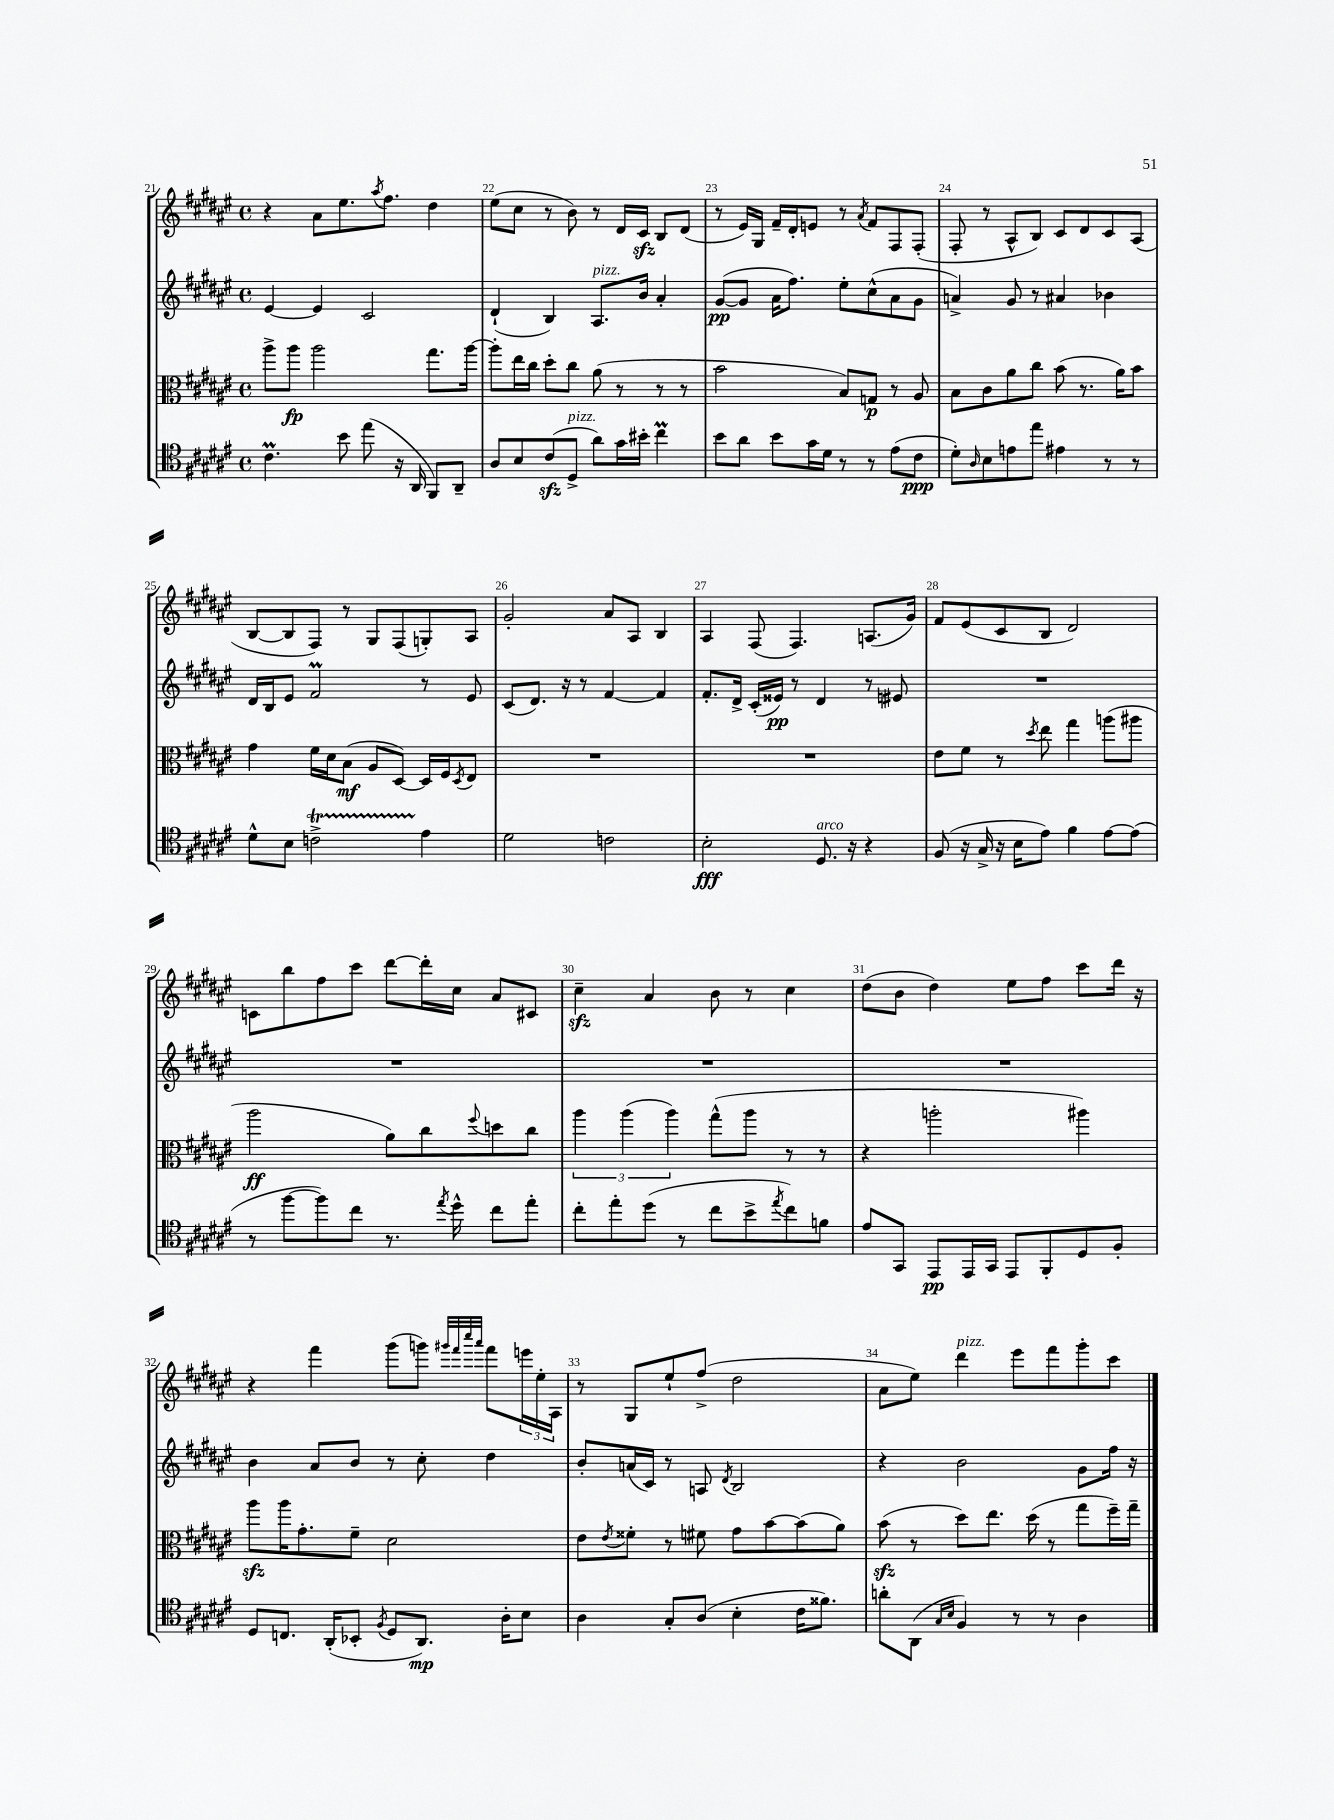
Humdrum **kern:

**kern	**dynam	**kern	**dynam	**kern	**dynam	**kern
*part4	*part4	*part3	*part3	*part2	*part2	*part1
*staff4	*staff4	*staff3	*staff3	*staff2	*staff2	*staff1
*clefC4	*	*clefC3	*	*clefG2	*	*clefG2
*k[f#c#g#d#a#e#]	*	*k[f#c#g#d#a#e#]	*	*k[f#c#g#d#a#e#]	*	*k[f#c#g#d#a#e#]
*M4/4	*	*M4/4	*	*M4/4	*	*M4/4
*met(c)	*	*met(c)	*	*met(c)	*	*met(c)
=21	=21	=21	=21	=21	=21	=21
4.c#M\	.	8aa#^\L	.	[4e#/	.	4r
.	.	8aa#\J	fp	.	.	.
.	.	2aa#\	.	4e#/]	.	8a#\L
8b\	.	.	.	.	.	8.ee#\
(8ee#\	.	.	.	2c#/	.	.
.	.	.	.	.	.	8qaa#/
.	.	.	.	.	.	8.ff#\J
16r	.	.	.	.	.	.
16AA#/	.	.	.	.	.	.
8FF#/L)	.	8.gg#\L	.	.	.	4dd#\
8AA#~/J	.	.	.	.	.	.
.	.	[16aa#\Jk	.	.	.	.
=22	=22	=22	=22	=22	=22	=22
8A#/L	.	8aa#'\L]	.	(4d#`/	.	(8ee#\L
8B/	.	16ee#\L	.	.	.	8cc#\J
.	.	16cc#\JJ	.	.	.	.
(8c#zz/	.	8dd#'\L	.	4B/)	.	8r
!LO:TX:a:i:t=pizz.	!	!	!	!	!	!
8D#^/J	.	8cc#\J	.	.	.	8b\)
!	!	!	!	!LO:TX:a:i:t=pizz.	!	!
8a#\L)	.	(8a#\	.	8.A#/L	.	8r
16g#\L	.	8r	.	.	.	16d#/LL
16b#X'\JJ	.	.	.	16b/Jk	.	16c#zz/JJ
4cc#M\	.	8r	.	4a#'/	.	8B/L
.	.	8r	.	.	.	(8d#/J
=23	=23	=23	=23	=23	=23	=23
8b\L	.	2b\	.	([8g#/L	pp	8r
8a#\J	.	.	.	8g#/J]	.	16e#/LL)
.	.	.	.	.	.	16G#/JJ
8b\L	.	.	.	16a#\KL	.	16f#~/LL
.	.	.	.	8.ff#\J)	.	16d#'/J
16g#\L	.	.	.	.	.	8en/J
16d#\JJ	.	.	.	.	.	.
8r	.	8B/L)	.	8ee#'\L	.	8r
.	.	.	.	.	.	8qa#/
8r	.	8Gn/J	p	(8cc#^^\	.	8f#/L
(8e#\L	.	8r	.	8a#\	.	8F#/
8c#\J	ppp	8A#/	.	8g#\J	.	(8F#'/J
=24	=24	=24	=24	=24	=24	=24
8d#'\L)	.	8B\L	.	4an^/)	.	8F#'/
16qqA#/	.	.	.	.	.	.
8B\	.	8c#\	.	.	.	8r
8en\	.	8a#\	.	8g#/	.	8A#^^/L
8ee#\J	.	8cc#\J	.	8r	.	8B/J)
4e#X\	.	(8b\	.	4a#X/	.	8c#/L
.	.	8.r	.	.	.	8d#/
8r	.	.	.	4b-X\	.	8c#/
.	.	16a#\KL)	.	.	.	.
8r	.	8b\J	.	.	.	(8A#/J
!!LO:LB:g=z
=25	=25	=25	=25	=25	=25	=25
8d#^^\L	.	4g#\	.	16d#/LL	.	[8B/L
.	.	.	.	16B/J	.	.
8B\J	.	.	.	8e#/J	.	8B/]
2cnT^\	.	16f#\LL	.	2f#M/	.	8F#/J)
.	.	16d#\J	.	.	.	.
.	.	(8B\J	mf	.	.	8r
.	.	8A#/L	.	.	.	8G#/L
.	.	[8D#/J)	.	.	.	(8F#/
4e#\	.	16D#/LL]	.	8r	.	8Gn'/)
.	.	16F#/J	.	.	.	.
.	.	8qD#/	.	.	.	.
.	.	8E#/J	.	8e#/	.	8A#/J
=26	=26	=26	=26	=26	=26	=26
2d#\	.	1r	.	(8c#/L	.	2g#'/
.	.	.	.	8.d#/J)	.	.
.	.	.	.	16r	.	.
.	.	.	.	8r	.	.
2cn\	.	.	.	[4f#/	.	8a#/L
.	.	.	.	.	.	8A#/J
.	.	.	.	4f#/]	.	4B/
=27	=27	=27	=27	=27	=27	=27
2B'\	fff	1r	.	8.f#'/L	.	4A#/
.	.	.	.	16d#^/Jk	.	.
.	.	.	.	(16c#'/LL	.	(8F#/
.	.	.	.	16e##X/JJ)	pp	.
.	.	.	.	8r	.	4.F#/)
!LO:TX:a:i:t=arco	!	!	!	!	!	!
8.D#/	.	.	.	4d#/	.	.
16r	.	.	.	.	.	.
4r	.	.	.	8r	.	(8.An/L
.	.	.	.	8e#X/	.	.
.	.	.	.	.	.	16g#/Jk)
=28	=28	=28	=28	=28	=28	=28
(8F#/	.	8e#\L	.	1r	.	8f#/L
16r	.	8f#\J	.	.	.	(8e#/
16G#^/	.	.	.	.	.	.
16r	.	8r	.	.	.	8c#/
16B\KL	.	.	.	.	.	.
.	.	8qdd#/	.	.	.	.
8e#\J)	.	8ee#\	.	.	.	8B/J
4f#\	.	4gg#\	.	.	.	2d#/)
[8e#\L	.	(8aan\L	.	.	.	.
(8e#\J]	.	8aa#X\J	.	.	.	.
!!LO:LB:g=z
=29	=29	=29	=29	=29	=29	=29
8r	.	2aa#\	ff	1r	.	8cn\L
[8ff#\L	.	.	.	.	.	8bb\
8ff#\])	.	.	.	.	.	8ff#\
8cc#\J	.	.	.	.	.	8ccc#\J
8.r	.	8a#\L)	.	.	.	[8ddd#\L
.	.	8cc#\	.	.	.	16ddd#'\L]
8qee#/	.	.	.	.	.	.
16dd#^^\	.	.	.	.	.	16cc#\JJ
.	.	8qqff#/	.	.	.	.
8cc#\L	.	8ddn\	.	.	.	8a#/L
8ee#'\J	.	8cc#\J	.	.	.	8c#X/J
=30	=30	=30	=30	=30	=30	=30
8cc#'\L	.	6aa#\	.	1r	.	4cc#zz~\
8ee#'\	.	.	.	.	.	.
.	.	(6aa#\	.	.	.	.
(8dd#\J	.	.	.	.	.	4a#/
.	.	6aa#\)	.	.	.	.
8r	.	.	.	.	.	.
8cc#\L	.	(8gg#^^\L	.	.	.	8b\
8b^\	.	8aa#\J	.	.	.	8r
8qee#/	.	.	.	.	.	.
8cc#\)	.	8r	.	.	.	4cc#\
8fn\J	.	8r	.	.	.	.
=31	=31	=31	=31	=31	=31	=31
8e#/L	.	4r	.	1r	.	(8dd#\L
8GG#/J	.	.	.	.	.	8b\J
8EE#/L	pp	2aan'\	.	.	.	4dd#\)
16EE#/L	.	.	.	.	.	.
16GG#/JJ	.	.	.	.	.	.
8EE#/L	.	.	.	.	.	8ee#\L
8FF#'/	.	.	.	.	.	8ff#\J
8D#/	.	4aa#X\)	.	.	.	8ccc#\L
8F#'/J	.	.	.	.	.	16ddd#\Jk
.	.	.	.	.	.	16r
!!LO:LB:g=z
=32	=32	=32	=32	=32	=32	=32
8D#/L	.	8aa#zz\L	.	4b\	.	4r
8.Cn/J	.	16aa#\K	.	.	.	.
.	.	8.g#'\	.	.	.	.
.	.	.	.	8a#/L	.	4fff#\
(16AA#'/KL	.	.	.	.	.	.
8BB-X'/J	.	8f#~\J	.	8b/J	.	.
8qF#/	.	.	.	.	.	.
8D#/L	.	2d#\	.	8r	.	(8ggg#\L
8.AA#/J)	mp	.	.	8cc#'\	.	8gggn\J)
.	.	.	.	.	.	32qqggg#X/LLL
.	.	.	.	.	.	32qqfff#/
.	.	.	.	.	.	32qqcccc#/
.	.	.	.	.	.	32qqaaa#/JJJ
.	.	.	.	4dd#\	.	8fff#\L
16A#'\KL	.	.	.	.	.	.
8B\J	.	.	.	.	.	24eeen\L
.	.	.	.	.	.	24ee#'\
.	.	.	.	.	.	24A#\JJ
=33	=33	=33	=33	=33	=33	=33
4A#\	.	8e#\L	.	8b'/L	.	8r
.	.	8qe#/	.	.	.	.
.	.	8f##X'\J	.	(16an/L	.	8G#/L
.	.	.	.	16c#/JJ)	.	.
8G#'/L	.	8r	.	8r	.	8ee#`/
(8A#/J	.	8f#X\	.	8An/	.	(8ff#^/J
.	.	.	.	8qd#/	.	.
4B'\	.	8g#\L	.	2B/	.	2dd#\
.	.	[8b\	.	.	.	.
16c#\KL	.	(8b\]	.	.	.	.
8.f##X\J)	.	.	.	.	.	.
.	.	8a#\J)	.	.	.	.
=34	=34	=34	=34	=34	=34	=34
8an'\L	.	(8bzz\	.	4r	.	8a#\L
(8AA#\J	.	8r	.	.	.	8ee#\J)
16qqG#/LL	.	.	.	.	.	.
16qqB/JJ	.	.	.	.	.	.
!	!	!	!	!	!	!LO:TX:a:i:t=pizz.
4F#/)	.	8dd#\L)	.	2b\	.	4ddd#\
.	.	8.ee#\J	.	.	.	.
8r	.	.	.	.	.	8eee#\L
.	.	(16dd#\	.	.	.	.
8r	.	8r	.	.	.	8fff#\
4A#\	.	8gg#\L	.	8g#\L	.	8ggg#'\
.	.	16ff#~\L)	.	16ff#\Jk	.	8ccc#\J
.	.	16gg#~\JJ	.	16r	.	.
==	==	==	==	==	==	==
*-	*-	*-	*-	*-	*-	*-
